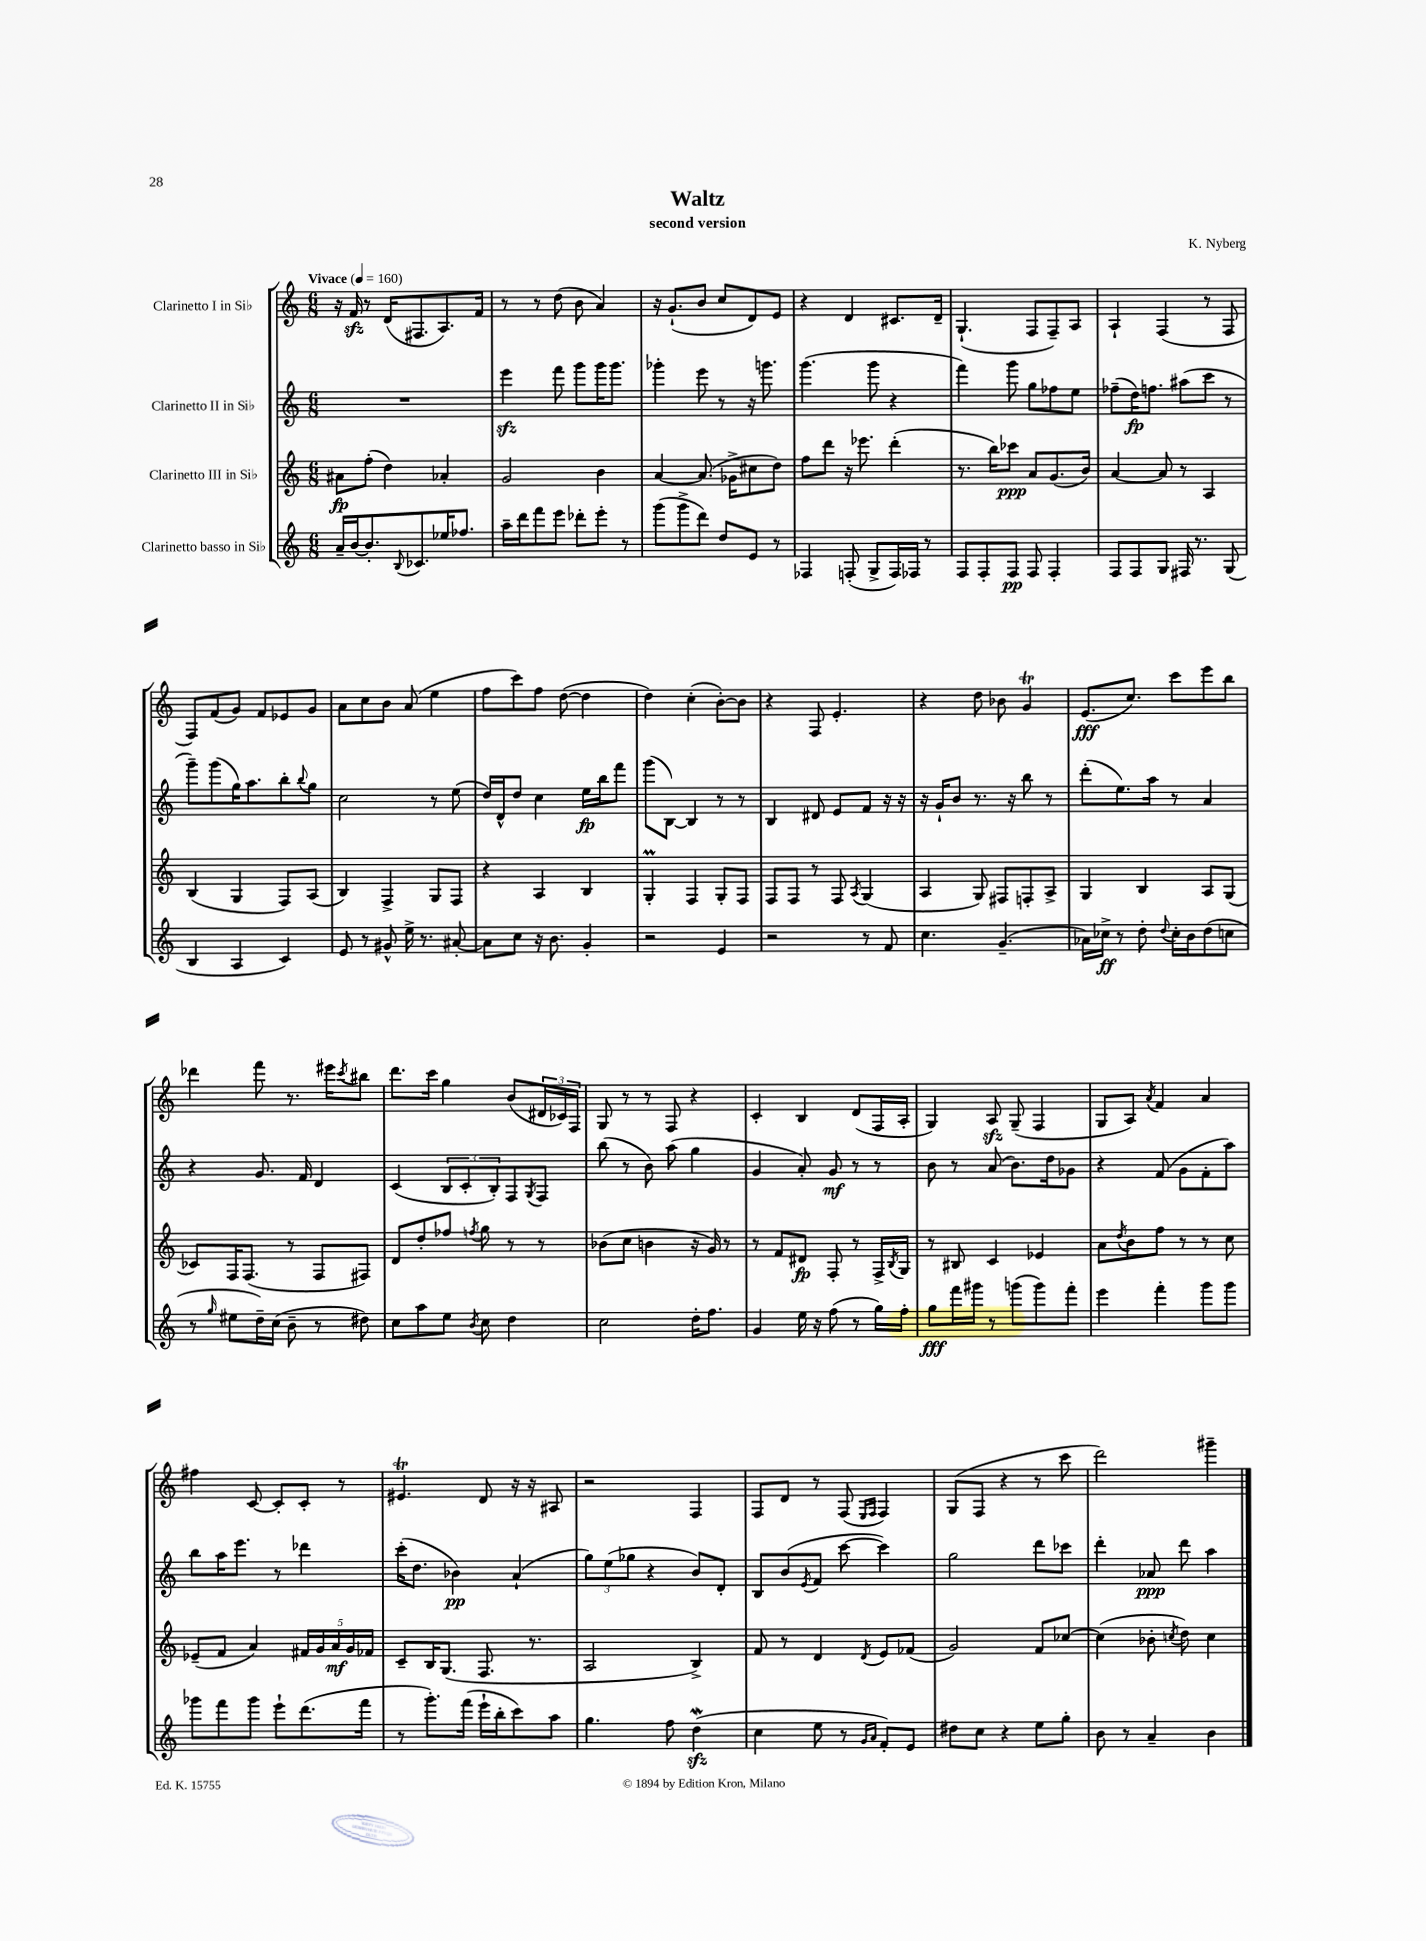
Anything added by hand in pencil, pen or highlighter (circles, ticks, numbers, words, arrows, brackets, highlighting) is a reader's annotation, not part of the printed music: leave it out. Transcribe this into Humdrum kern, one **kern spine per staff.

**kern	**kern	**kern	**kern
*staff4	*staff3	*staff2	*staff1
*clefG2	*clefG2	*clefG2	*clefG2
*k[]	*k[]	*k[]	*k[]
*M6/8	*M6/8	*M6/8	*M6/8
*MM160	*MM160	*MM160	*MM160
16a~	8a#	2.r	16r
[16b	.	.	16f
8.b']	(8ff'	.	8r
.	4dd)	.	(16d
8qqB	.	.	.
8.c-	.	.	8.F#
16ee-	4a-'	.	8.A)
8.ff-	.	.	.
.	.	.	16f
=	=	=	=
16aa~	2g	4eee	8r
16ddd	.	.	.
8fff	.	.	8r
8eee	.	8fff	(8dd
8ddd-'	.	8ggg	8b
8eee'	4b	16ggg	4a)
.	.	8.ggg	.
8r	.	.	.
=	=	=	=
(8ggg	[4a	4ggg-'	16r
.	.	.	(8.g`
8ggg^	.	.	.
8ddd)	(8.a]	8eee	8b
8dd	.	8r	8cc
.	16g-^	.	.
8e	8cc#	16r	8d)
.	.	8.ggg	.
8r	8dd)	.	8e
=	=	=	=
4F-	8ff	(4.ggg	4r
.	8ddd	.	.
(8F'	16r	.	4d
.	8.eee-	.	.
8G^	.	8ggg	.
16F)	(4ddd'	4r	8.c#
16F-	.	.	.
8r	.	.	.
.	.	.	16d~
=	=	=	=
8F	8.r	4fff)	(4.G`
8F'	.	.	.
.	16bb)	.	.
8F	8ccc-	8ggg	.
8F	8a	8gg	8F
4F'	(8.g	8ff-	8F~)
.	.	8ee	8A
.	16b)	.	.
=	=	=	=
8F	[4a	(8ff-~	4A`
8F	.	16dd)	.
.	.	8.ff	.
8G	8a]	.	(4F
16F#	8r	(8aa#	.
8.r	.	.	.
.	4A	8ccc	8r
(8G	.	8r	8F
=	=	=	=
4B	(4B	8ggg~)	8F)
.	.	(8ggg	(8f
4A	4G	16gg)	8g)
.	.	8.aa	.
.	.	.	8f
4c)	8F)	8bb'	8e-
.	.	8qqbb	.
.	(8A	8gg	8g
=	=	=	=
8e	4B)	2cc	8a
8r	.	.	8cc
8g#^^	4F^	.	8b
16ee^	.	.	(8a
8.r	.	.	.
.	8G	8r	4ee
[8a#'	8F	(8ee	.
=	=	=	=
8a#]	4r	16dd)	8ff
.	.	16d^^	.
8cc	.	8dd	8ccc)
16r	4A	4cc	8ff
8.b	.	.	.
.	.	.	([8dd
4g'	4B	16ee	4dd]
.	.	16bb	.
.	.	8fff	.
=	=	=	=
2r	4G'	(8ggg	4dd)
.	.	[8B)	.
.	4F	4B]	(4cc'
4e	8G'	8r	[8b')
.	8F	8r	8b]
=	=	=	=
2r	8F	4B	4r
.	8F	.	.
.	8r	8d#	8F
.	8F	8e	4.e'
.	8qA	.	.
8r	(4G	8f	.
8f	.	16r	.
.	.	16r	.
=	=	=	=
4.cc	4A	16r	4r
.	.	16g`	.
.	.	8b	.
.	8G)	8.r	8dd
(4.g~	8F#	.	8b-
.	.	16r	.
.	8F'	8bb	4g
.	8A^	8r	.
=	=	=	=
16a-)	4G	(8ddd'	(8.e
16cc-^	.	.	.
8r	.	8.ee)	.
.	.	.	8.cc)
8dd'	4B	.	.
.	.	16aa	.
8qqdd	.	.	.
16cc-'	.	8r	8ccc
16b	.	.	.
(8dd	8A	4a	8eee
8cc	(8G	.	8bb
=	=	=	=
8r	8c-)	4r	4ddd-
16qqgg	.	.	.
8ee#	16F	.	.
.	(8.F	.	.
16dd~)	.	8.g	8fff
(16cc	.	.	.
8b~	8r	.	8.r
.	.	16f	.
8r	8F	4d	.
.	.	.	16eee#
.	.	.	8qccc
8dd#)	8F#)	.	8bb#
=	=	=	=
8cc	8d	(4c	8.ddd
8aa	8dd'	.	.
.	.	.	16ccc
8ee	8ff-	12B	4gg
.	.	12c'	.
8qb	8qff	.	.
8cc	8gg	.	.
.	.	12B')	.
4dd	8r	8F	(8b
.	.	8qG	.
.	8r	8F	24d#
.	.	.	24c-)
.	.	.	24F
=	=	=	=
2cc	(8b-	(8bb	8G
.	8cc	8r	8r
.	4b	8b)	8r
.	.	(8aa	8F
16dd'	16r	4gg	4r
8.ff	16g)	.	.
.	8r	.	.
=	=	=	=
4g	8r	4g	4c'
.	8f	.	.
16ee	8d#	8a')	4B
16r	.	.	.
(8ff	8F'	8g	.
8r	8r	8r	(8d
16gg)	16F^	8r	16F
.	8qB	.	.
16ff'	16G	.	16A'
=	=	=	=
8gg	8r	8b	4G)
16fff	8B#	8r	.
16ggg#	.	.	.
8r	4c	(8a	8A
(8ggg	.	8.b)	(8G~
8ggg)	4e-	.	4F
.	.	16dd	.
8fff'	.	8g-	.
=	=	=	=
4eee	8a	4r	8G
.	8qdd	.	.
.	8b	.	8A)
.	.	.	8qa
4fff'	8ff	(8f	4f
.	8r	8g	.
8ggg	8r	8f'	4a
8ggg	8cc	8aa)	.
=	=	=	=
8ggg-	(8e-~	8bb	4ff#
8fff	8f	16aa	.
.	.	8.eee	.
8ggg-	4a)	.	[8c
8eee`	.	8r	8c']
(8.ddd	20f#	4ddd-	8c'
.	20g	.	.
.	20a	.	.
.	.	.	8r
.	20g	.	.
16fff	.	.	.
.	20f-	.	.
=	=	=	=
8r	8c~	(16ccc'	4.e#
.	.	8.dd	.
8.ggg')	16B	.	.
.	(8.G	.	.
.	.	4b-)	.
(16fff	.	.	.
16eee`	8.F	.	8d
16bb'	.	.	.
8ccc)	.	(4a`	16r
.	8.r	.	16r
8aa	.	.	8A#
=	=	=	=
4.gg	2A	12gg)	2r
.	.	(12ee	.
.	.	12gg-	.
.	.	4r	.
8ff	.	.	.
(4dd	4B^)	8b)	4F
.	.	8d'	.
=	=	=	=
4cc	8f	8B	8F
.	8r	(8b	8d
.	.	8qe	.
8ee	4d	8f	8r
8r	.	[8ccc	(8F
16qqg	.	.	16qqE
16qqa	8qd	.	16qqF
8f')	8e	4ccc])	4F)
8e	(8f-	.	.
=	=	=	=
8dd#	2g)	2gg	(8G
8cc	.	.	8F
4r	.	.	4r
8ee	8f	8ddd	8r
8gg'	[8cc-	8ccc-	8ccc
=	=	=	=
8b	(4cc-]	4ddd'	2ddd)
8r	.	.	.
4a~	8b-'	8a-	.
.	8qcc	.	.
.	8dd)	8ddd	.
4b	4cc	4aa	4ggg#~
==	==	==	==
*-	*-	*-	*-
